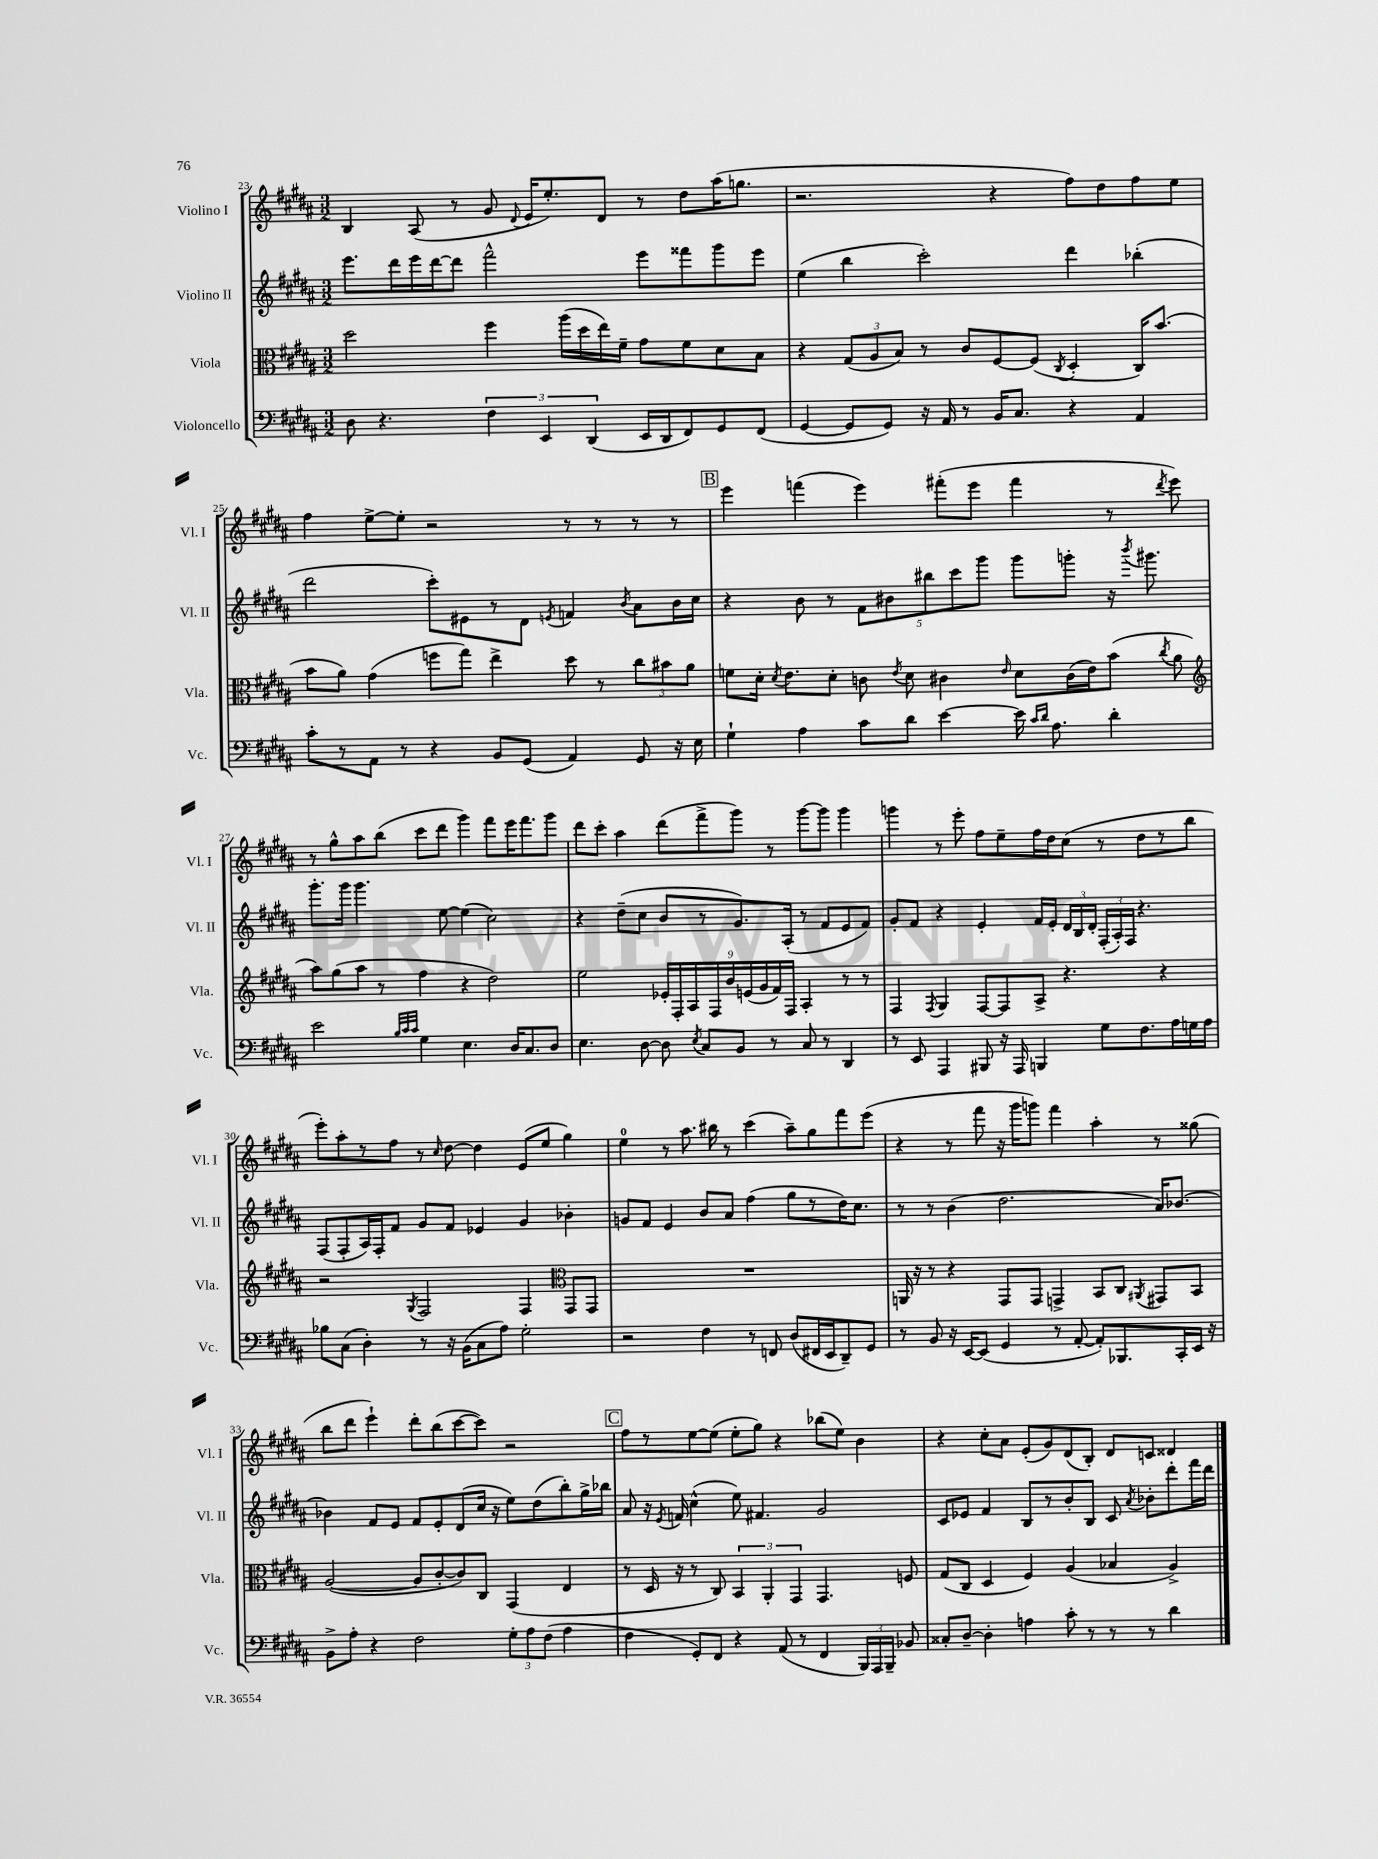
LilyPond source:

<<
\new StaffGroup <<
\new Staff = "s0" \with { instrumentName = "Violino I" shortInstrumentName = "Vl. I" } {
    \clef treble \key b \major \numericTimeSignature \time 3/2
    \autoBeamOff b4 ais8( r8 gis'8 \appoggiatura { dis'8 } e'16[ e''8.-.) dis'8] r8 dis''8[ ais''16( g''8.] |
    r2. r4 fis''8[) dis''8 fis''8 e''8] |
    fis''4 e''8[~-> e''8]-. r2 r8 r8 r8 r8 |
    \mark \markup { \box "B" } e'''4 f'''4( e'''4) fis'''8[-.( e'''8] fis'''4 r8 \acciaccatura { dis'''8 } e'''8) |
    r8 gis''8[-^ ais''8 b''8]( cis'''8[ dis'''8] gis'''4) fis'''8[ e'''16 fis'''8. gis'''8] |
    dis'''8[ cis'''8]-. ais''4 dis'''8[( fis'''8-> gis'''8]) r8 gis'''8[~ gis'''8] gis'''4 |
    g'''4 r8 e'''8-. fis''8[ e''8-- fis''16 dis''16 cis''8]( r8 dis''8[ r8 b''8] |
    e'''8[-.) ais''8-. r8 fis''8] r8 \grace { cis''16 } dis''8~ dis''4 e'8[( e''8] gis''4) |
    e''4-0 r8 ais''8. bis''16 r8 cis'''4( ais''8[--) gis''8 fis'''8 e'''8]( |
    r4 r8 fis'''8 r16 gis'''16[ g'''8]) fis'''4 ais''4-. r8 gisis''8( |
    b''8[ dis'''8] e'''4-!) dis'''8[-. b''8( cis'''8~ cis'''8]) r2 |
    \mark \markup { \box "C" } fis''8[ r8 e''8~ e''8]( e''8[-. gis''8]) r4 bes''8[( e''8]) b'4 |
    r4 cis''8[-. ais'8] e'8[-.( gis'8) dis'8( b8]-.) dis'8[ c'8] disis'4 \bar "|." |
}
\new Staff = "s1" \with { instrumentName = "Violino II" shortInstrumentName = "Vl. II" } {
    \clef treble \key b \major \numericTimeSignature \time 3/2
    \autoBeamOff e'''8.[ dis'''16 e'''16 dis'''16~ dis'''8] fis'''2-^ e'''8[ fisis'''8 gis'''8 e'''8] |
    e''4( b''4 cis'''2-.) dis'''4 bes''4-.( |
    dis'''2 cis'''8[-.) eis'8 r8 dis'8] \acciaccatura { e'8 } f'4 \acciaccatura { b'8 } ais'8[ b'16 cis''16] |
    \mark \markup { \box "B" } r4 b'8 r8 \tuplet 5/4 { fis'8[ bis'8 bis''8 cis'''8 gis'''8] } gis'''8[ g'''8]-. r16 \acciaccatura { b'''8 } gis'''8. |
    gis'''8.[-. gis'''16] gis'''4. e''8~ e''4( cis''2) |
    r4 dis''8[--( cis''8] b'8[ r8 gis'8.) ais16]-.( r8 fis'8[ e'8 fis'8]) |
    gis'8[-. fis'8] r4 e'4-. fis'16[ e'16]-. \tuplet 3/2 { dis'16[ b16 dis'16]-. } \tuplet 3/2 { fis16[-.( ais16-.) fis16] } r4. |
    fis8[( fis8-. ais16) fis16-. fis'8] gis'8[ fis'8] ees'4 gis'4 bes'4-. |
    g'8[ fis'8] e'4 b'8[ ais'8] fis''4( gis''8[ r8 dis''16) cis''8.] |
    r8 r8 b'4( dis''2. ais'16[) bes'8.]~ |
    bes'4 fis'8[ e'8] fis'8[ e'8-. dis'8( cis''16] r16 e''8[) dis''8( b''8-.) gis''16-> bes''16] |
    \mark \markup { \box "C" } ais'8 r16 \acciaccatura { e'8 } f'16 cis''4-^( e''8) fis'4. gis'2 |
    cis'8[ ees'8] fis'4 b8[ r8 b'8-. b8] cis'8 \acciaccatura { ais'8 } bes'8[-. dis'''8-. fis'''16 dis'''16] \bar "|." |
}
\new Staff = "s2" \with { instrumentName = "Viola" shortInstrumentName = "Vla." } {
    \clef alto \key b \major \numericTimeSignature \time 3/2
    \autoBeamOff dis''2 fis''4 ais''16[( dis''16 e''16) fis'16]-- gis'8[ fis'8 dis'8 b8] |
    r4 \tuplet 3/2 { gis8[( ais8 b8]) } r8 cis'8[ fis8~ fis8]( \acciaccatura { cis8 } dis4-. cis16[) b'8.]( |
    b'8[ ais'8]) gis'4( f''8[ gis''8]) e''4-> dis''8 r8 \tuplet 3/2 { cis''8[ bis'8 ais'8] } |
    \mark \markup { \box "B" } f'8[ dis'16]-. \acciaccatura { dis'8 } e'8.[ dis'8]-. c'8 \acciaccatura { e'8 } dis'8 cis'4 \grace { e'16 } dis'8[ cis'16( e'16) b'8]( \acciaccatura { cis''8 } ais'8 |
    \clef treble ais''8[) gis''8( ais''8] r8 fis''4 r4 dis''2) |
    e''2 \tuplet 9/8 { ees'16[-. fis16-. ais16 fis16 b'16 e'16( gis'16 fis'16) fis16] } ais4-. r8 r8 |
    fis4 \acciaccatura { fis8 } gis4 fis8[~ fis8 ais8]-> r4. r4 |
    r2 \acciaccatura { gis8 } fis2 fis4 \clef alto gis,8[ gis,8] |
    R1. |
    a,16 r16 r8 r4 gis,8[ gis,8] g,4-> b,8[ cis8] \acciaccatura { ais,8 } gis,8[ b,8] |
    ais2~( ais8[ cis'8~-. cis'8) cis8] gis,4( e4 |
    \mark \markup { \box "C" } r8 dis16 r16 r8 cis8) \tuplet 3/2 { b,4 ais,4-. gis,4 } gis,4. f8 |
    gis8[( cis8] dis4 fis4) ais4( bes4 ais4->) \bar "|." |
}
\new Staff = "s3" \with { instrumentName = "Violoncello" shortInstrumentName = "Vc." } {
    \clef bass \key b \major \numericTimeSignature \time 3/2
    \autoBeamOff dis8 r4. \tuplet 3/2 { fis4 e,4 dis,4( } e,16[ dis,16 fis,8) gis,8 fis,8]( |
    gis,4~ gis,8[ gis,8]) r16 ais,16 r8 b,16[ cis8.] r4 ais,4 |
    cis'8[-. r8 ais,8] r8 r4 b,8[ gis,8]( ais,4) gis,8 r16 e16 |
    \mark \markup { \box "B" } gis4-! ais4 cis'8[ dis'8] e'4~ e'16 \grace { cis'16[ dis'16] } ais8. dis'4-. |
    e'2 \grace { b32[ cis'32 cis'32] } gis4 e4. dis16[ cis8. dis8] |
    e4. dis8~ dis8 \acciaccatura { e8 } cis8[ b,8] r8 cis8 r8 dis,4 |
    r8 e,8 ais,,4 bis,,8 r16 ais,,16 b,,4 gis8[ fis8. ais16 g16 ais16] |
    bes8[ cis8]( dis4-.) r8 r16 b,16[( cis8 ais8]) gis2-. |
    r2 fis4 r8 f,8 dis8[( fis,16 e,16 dis,8--) gis,8] |
    r8 b,8 r16 e,16[~ e,8]( gis,4 r8 ais,8~-. ais,8[-.) bes,,8. cis,16-. e,16] r16 |
    b,8[-> ais8]-. r4 fis2 \tuplet 3/2 { gis8[-. ais8 fis8]( } ais4 |
    \mark \markup { \box "C" } fis4 gis,8[-.) fis,8] r4 ais,8( r8 fis,4 \tuplet 3/2 { b,,16[) ais,,16 b,,16]-- } bes,8 |
    cisis8[-. dis8]~-- dis4-. a4 cis'8-. r8 r8 r8 dis'4 \bar "|." |
}
>>
>>
\layout { \context { \Score currentBarNumber = #23 } }
